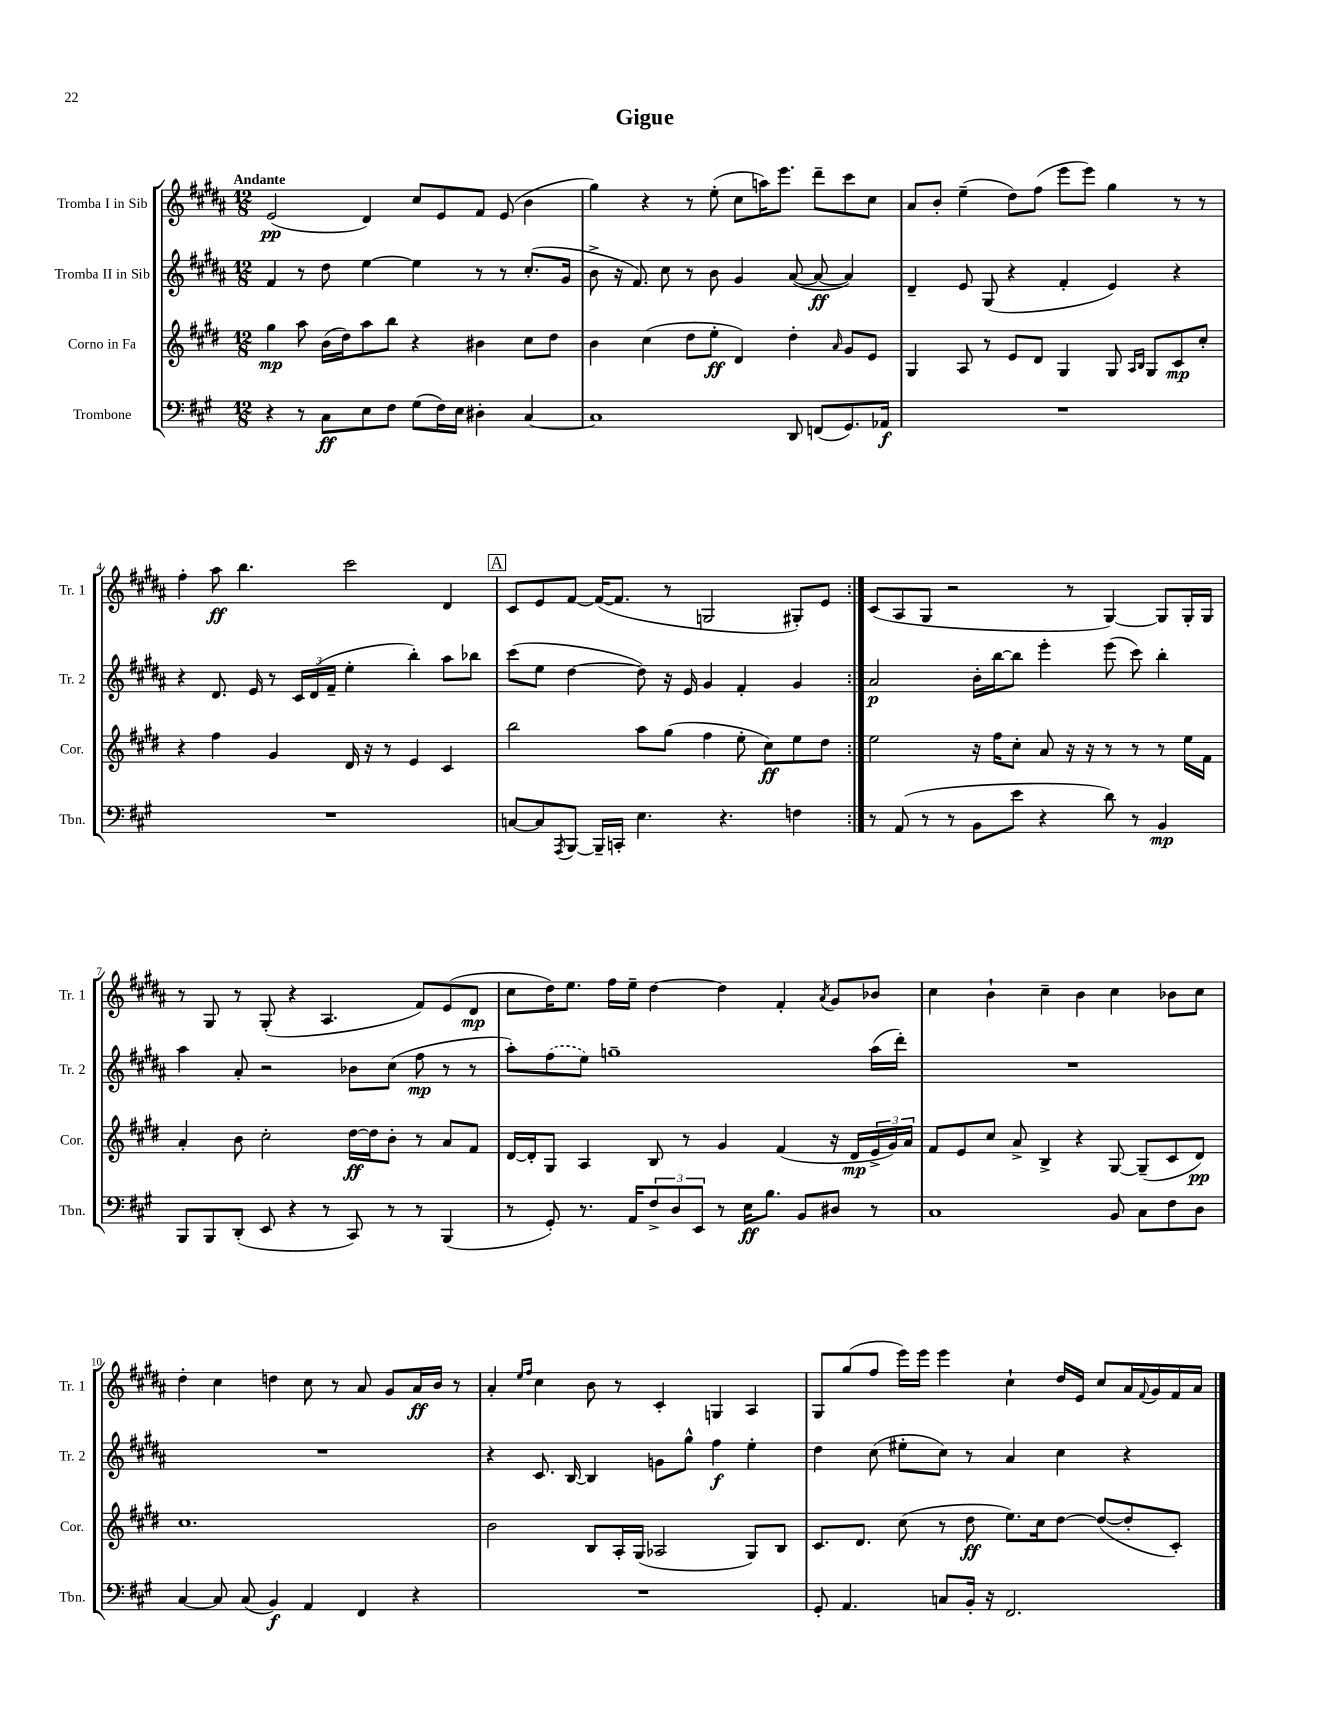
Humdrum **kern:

**kern	**kern	**kern	**kern
*staff4	*staff3	*staff2	*staff1
*clefF4	*clefG2	*clefG2	*clefG2
*k[f#c#g#]	*k[f#c#g#d#]	*k[f#c#g#d#a#]	*k[f#c#g#d#a#]
*M12/8	*M12/8	*M12/8	*M12/8
4r	4gg#\	4f#/	(2e/
8r	8aa\	8r	.
8C#\L	(16b\LL	8dd#\	.
.	16dd#\J)	.	.
8E\	8aa\	[4ee\	4d#/)
8F#\J	8bb\J	.	.
(8G#\L	4r	4ee\]	8cc#/L
16F#\L)	.	.	8e/
16E\JJ	.	.	.
4D#'\	4b#\	8r	8f#/J
.	.	8r	(8e/
[4C#/	8cc#\L	(8.cc#'/L	4b\
.	8dd#\J	.	.
.	.	16g#/Jk	.
=	=	=	=
1C#]	4b\	8b^\	4gg#\)
.	.	16r	.
.	.	8.f#/)	.
.	(4cc#\	.	4r
.	.	8cc#\	.
.	8dd#\L	8r	8r
.	8ee'\J	8b\	(8ee'\
.	4d#/)	4g#/	8cc#\L
.	.	.	16aa\K)
.	.	.	8.eee\J
8DD/	4dd#'\	([8a#/	.
(8FF/L	.	8a#/_	8ddd#~\L
.	16qqa/	.	.
8.GG#/)	8g#/L	4a#/])	8ccc#\
.	8e/J	.	8cc#\J
16AA-/Jk	.	.	.
=	=	=	=
1.r	4G#/	4d#~/	8a#/L
.	.	.	8b'/J
.	8A/	8e/	(4ee~\
.	8r	(8G#/	.
.	8e/L	4r	8dd#\L)
.	8d#/J	.	(8ff#\J
.	4G#/	4f#'/	8eee\L
.	.	.	8eee\J)
.	8G#/	4e/)	4gg#\
.	16qqA/LL	.	.
.	16qqB/JJ	.	.
.	8G#/L	.	.
.	8c#/	4r	8r
.	8cc#'/J	.	8r
=	=	=	=
1.r	4r	4r	4ff#'\
.	4ff#\	8.d#/	8aa#\
.	.	.	4.bb\
.	.	16e/	.
.	4g#/	8r	.
.	.	24c#/LL	.
.	.	(24d#/	.
.	.	24f#~/JJ	.
.	16d#/	4ee'\	2ccc#\
.	16r	.	.
.	8r	.	.
.	4e/	4bb'\)	.
.	4c#/	8aa#\L	4d#/
.	.	8bb-\J	.
=	=	=	=
[8C/L	2bb\	(8ccc#\L	8c#/L
8C/]	.	8ee\J	8e/
8qAAA/	.	.	.
[8BBB/J	.	[4dd#\	[8f#/J
16BBB~/]LL	.	.	(16f#/_LK
16CC'/JJ	.	.	8.f#/]J
4.E\	8aa\L	8dd#\])	.
.	(8gg#\J	16r	8r
.	.	16e/	.
.	4ff#\	4g#/	2G/
4.r	.	.	.
.	8ee'\	4f#'/	.
.	8cc#\L)	.	.
4F\	8ee\	4g#/	8G#'/L)
.	8dd#\J	.	8e/J
=:|!	=:|!	=:|!	=:|!
8r	2ee\	2a#/	(8c#/L
(8AA/	.	.	8A#/
8r	.	.	8G#/J
8r	.	.	2r
8BB\L	16r	16b'\LL	.
.	16ff#\LK	[16bb\J	.
8e\J	8cc#'\J	8bb\]J	.
4r	8a/	4eee'\	.
.	16r	.	8r
.	16r	.	.
8d\)	8r	(8eee\	[4G#/)
8r	8r	8ccc#\)	.
4BB/	8r	4bb'\	8G#/]L
.	16ee\LL	.	16G#'/L
.	16f#\JJ	.	16G#/JJ
=	=	=	=
8BBB/L	4a'/	4aa#\	8r
8BBB/	.	.	8G#/
(8DD'/J	8b\	8a#'/	8r
8EE/	2cc#'\	2r	(8G#'/
4r	.	.	4r
8r	.	.	4.A#/
8CC#/)	[16dd#\LL	8b-\L	.
.	16dd#\]J	.	.
8r	8b'\J	(8cc#\J	.
8r	8r	8ff#\	8f#/L)
(4BBB/	8a/L	8r	(8e/
.	8f#/J	8r	8d#/J
=	=	=	=
8r	[16d#/LL	8aa#'\L)	8cc#\L
.	16d#'/]J	.	.
8GG#'/)	8G#/J	(8ff#\	16dd#\K)
.	.	.	8.ee\J
8.r	4A/	8ee\J)	.
.	.	1gg~	16ff#\LL
16AA/LK	.	.	16ee~\JJ
12F#^/	8B/	.	[4dd#\
12D/	.	.	.
.	8r	.	.
12EE/J	.	.	.
8r	4g#/	.	4dd#\]
16E\LK	.	.	.
8.B\J	.	.	.
.	(4f#/	.	4f#'/
8BB/L	.	.	.
.	.	.	8qa#/
8D#/J	16r	.	8g#/L
.	16d#/LL	.	.
8r	24e^/	(16aa#\LL	8b-/J
.	24g#/)	.	.
.	.	16ddd#'\JJ)	.
.	24a/JJ	.	.
=	=	=	=
1C#	8f#/L	1.r	4cc#\
.	8e/	.	.
.	8cc#/J	.	4b`\
.	8a^/	.	.
.	4B^/	.	4cc#~\
.	4r	.	4b\
8BB/	[8G#/	.	4cc#\
8C#\L	(8G#~/]L	.	.
8F#\	8c#/	.	8b-\L
8D\J	8d#/J)	.	8cc#\J
=	=	=	=
[4C#/	1.cc#	1.r	4dd#'\
8C#/]	.	.	4cc#\
(8C#/	.	.	.
4BB/)	.	.	4dd\
4AA/	.	.	8cc#\
.	.	.	8r
4FF#/	.	.	8a#/
.	.	.	8g#/L
4r	.	.	16a#/L
.	.	.	16b/JJ
.	.	.	8r
=	=	=	=
1.r	2b\	4r	4a#'/
.	.	.	16qqee/LL
.	.	.	16qqff#/JJ
.	.	8.c#/	4cc#\
.	.	[16B/	.
.	8B/L	4B/]	8b\
.	16A'/L	.	8r
.	(16G#/JJ	.	.
.	2A-/	8g\L	4c#'/
.	.	8gg#^^\J	.
.	.	4ff#\	4G/
.	8G#/L)	4ee'\	4A#/
.	8B/J	.	.
=	=	=	=
8GG#'/	8.c#/L	4dd#\	8G#/L
4.AA/	.	.	(8gg#/
.	8.d#/J	.	.
.	.	(8cc#\	8ff#/J
.	(8cc#\	8ee#'\L	16eee\LL)
.	.	.	16eee\JJ
8C/L	8r	8cc#\J)	4eee\
16BB'/Jk	8dd#\	8r	.
16r	.	.	.
2.FF#/	8.ee\L)	4a#/	4cc#`\
.	16cc#\k	.	.
.	[8dd#\J	4cc#\	16dd#/LL
.	.	.	16e/JJ
.	(8dd#/_L	.	8cc#/L
.	8dd#'/]	4r	16a#/L
.	.	.	8qqf#/
.	.	.	16g#/
.	8c#'/J)	.	16f#/
.	.	.	16a#/JJ
==	==	==	==
*-	*-	*-	*-
